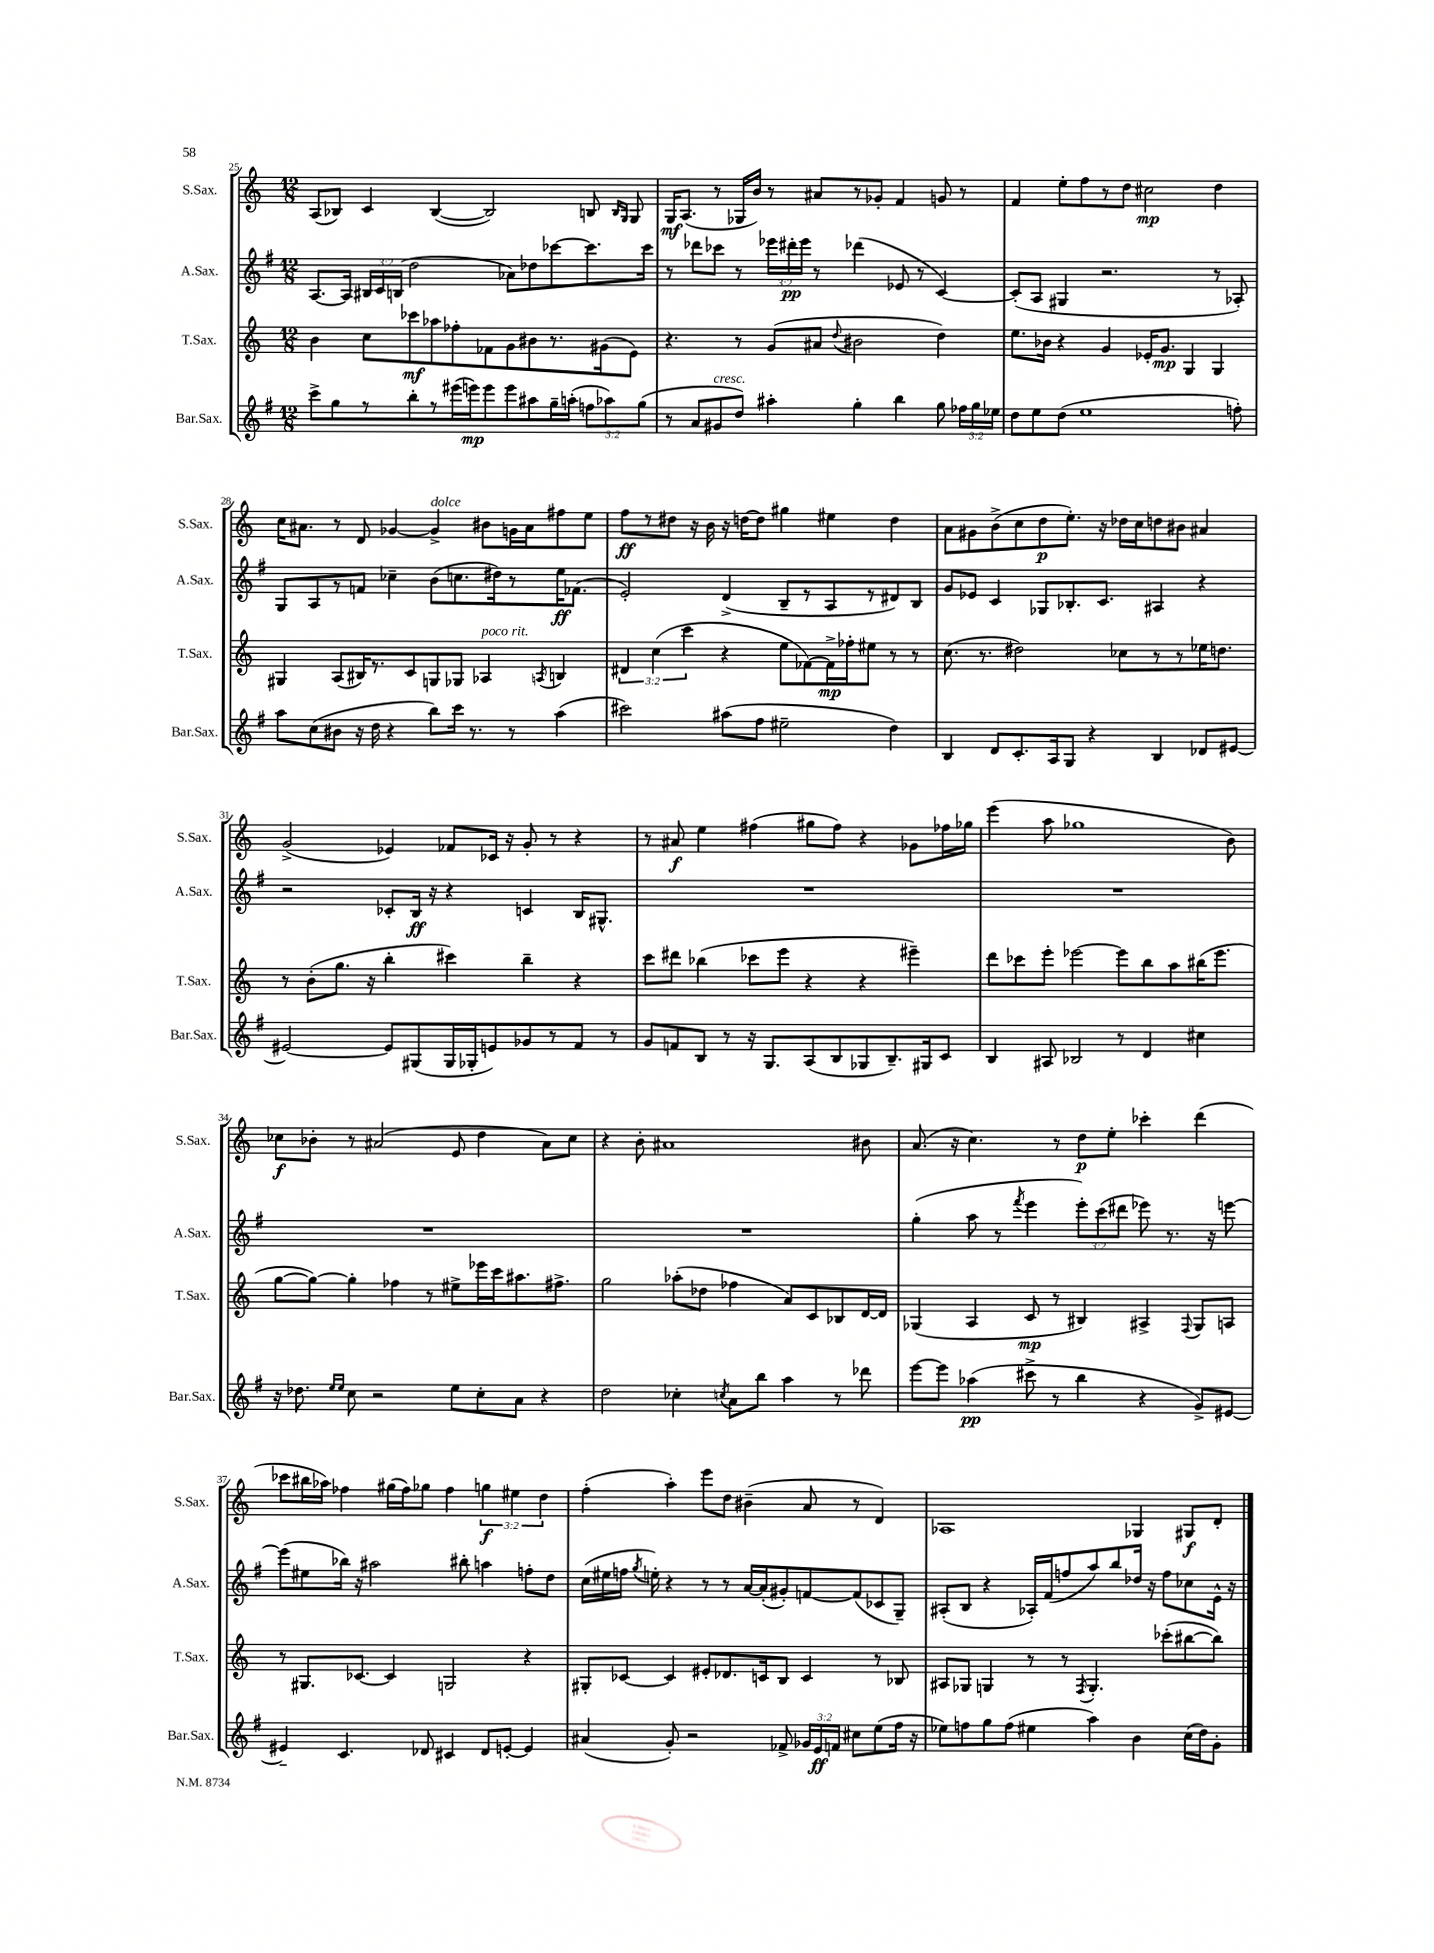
<<
\new StaffGroup <<
\new Staff = "s0" \with { instrumentName = "S.Sax." shortInstrumentName = "S.Sax." } {
    \clef treble \key c \major \numericTimeSignature \time 12/8 \override Staff.TupletNumber.text = #tuplet-number::calc-fraction-text
    \autoBeamOff a8[( bes8]) c'4 bes4~( bes2) b8 \grace { b16[ g16] } g8 |
    g16[\mf a8.]( r8 ges16[ b'16]) r8 ais'8[ r8 ges'8]-. f'4 g'8 r8 |
    f'4 e''8[-. f''8 r8 d''8] cis''2\mp d''4 |
    c''16[ ais'8.] r8 d'8 ges'4~ ges'4->^\markup { \italic "dolce" } bis'8[ g'16 ais'16 fis''8 e''8] |
    f''8[\ff r8 dis''8] r16 b'16 r16 d''16[~ d''8] gis''4 eis''4 d''4 |
    a'8[ gis'8 b'8->( c''8 d''8\p e''8.]-.) r16 des''16[ c''16 d''8 bis'8] ais'4 |
    g'2->( ees'4) fes'8[ ces'16] r16 g'8-. r8 r4 |
    r8 ais'8\f e''4 fis''4( gis''8[ fis''8]) r4 ges'8[ fes''16 ges''16] |
    e'''4( a''8 ges''1 b'8) |
    ces''8[\f bes'8]-. r8 ais'2( e'8 d''4 ais'8[) ces''8] |
    r4 b'8-. ais'1 bis'8 |
    a'8.( r16 c''4.) r8 d''8[\p e''8]-. ces'''4-. d'''4( |
    ces'''8[ bis''16 aes''16]) fes''4 gis''16[( fes''16) ges''8] fes''4 \tuplet 3/2 { g''4\f eis''4 d''4 } |
    f''4-.( a''4-.) e'''8[ d''8] bis'4--( a'8 r8 d'4) |
    aes1 ges4 gis8[\f d'8]-. \bar "|." |
}
\new Staff = "s1" \with { instrumentName = "A.Sax." shortInstrumentName = "A.Sax." } {
    \clef treble \key g \major \numericTimeSignature \time 12/8 \override Staff.TupletNumber.text = #tuplet-number::calc-fraction-text
    \autoBeamOff a8.[~ a16] \tuplet 3/2 { bis16[ c'16 b16]( } d''2 aes'8[) des''8 ces'''8~ ces'''8. ces'''16] |
    r8 des'''8[ ces'''8] r8 \tuplet 3/2 { ees'''16[ dis'''16-.\pp ees'''16] } r8 des'''4( ees'8 r8 c'4~) |
    c'8[-.( a8] gis4 r2. r8 aes8-.) |
    g8[ a8 r8 f'8] ces''4-- b'8[( c''8. dis''16) r8 e''16\ff fes'8.]( |
    e'2-.) d'4->( b8[-- r8 a8 r8 dis'8) b8] |
    g'8[ ees'8] c'4 ges8[ bes8.-. c'8.] ais4 r4 |
    r2 ces'8[-. b16]\ff r16 r4 c'4 b16[ gis8.]-^ |
    R1. |
    R1. |
    R1. |
    R1. |
    g''4-.( a''8 r8 \acciaccatura { fis'''8 } e'''4 \tuplet 3/2 { e'''8[-.) c'''8( dis'''8] } ees'''8) r8. r16 e'''8~ |
    e'''8[( eis''8 bes''16]) r16 ais''2 bis''8-. a''4 f''8[-. d''8] |
    c''16[( eis''16 f''16] \acciaccatura { g''8 } e''16-.) r4 r8 r8 a'16[~ a'16-.( gis'8-.) f'8~ f'8( ces'8 g8]--) |
    ais8[-.( b8] r4 aes16[-.) fis'16( f''8 a''8) b''8 des''16] r16 f''8[ ces''8 e'16]-^ r16 \bar "|." |
}
\new Staff = "s2" \with { instrumentName = "T.Sax." shortInstrumentName = "T.Sax." } {
    \clef treble \key c \major \numericTimeSignature \time 12/8 \override Staff.TupletNumber.text = #tuplet-number::calc-fraction-text
    \autoBeamOff b'4 c''8[ ces'''8\mf aes''8 fes''8-. fes'8 g'8 bis'8 r8. gis'16( e'8]) |
    r4. r8 g'8[( ais'8] \appoggiatura { d''8 } bis'2 d''4) |
    e''8.[ bes'16] r4 g'4 ees'16[-. g'8.]\mp g4 g4 |
    gis4 a8[( bis16) r8. c'8 g8 ges8] aes4^\markup { \italic "poco rit." } \acciaccatura { a8 } b4 |
    \tuplet 3/2 { dis'4 c''4( c'''4 } r4 e''8[ fes'8~) fes'16->\mp fes''16-. eis''8] r8 r8 |
    c''8.( r8. dis''2) ces''8[ r8 r8 ees''16 d''8.] |
    r8 b'8[-.( g''8.] r16 b''4-. cis'''4) b''4-- r4 |
    c'''8[ dis'''8] bes''4( ces'''8[ e'''8] r4 r4 eis'''4--) |
    d'''8[ ces'''8 e'''8]-. ees'''2~ ees'''8[ b''8 a''8 bis''16( ees'''8.] |
    g''8[~ g''8]~) g''4-. fes''4 r8 eis''8[-> ees'''16 c'''16 ais''8. fis''8.]-> |
    g''2 aes''8[-.( des''8] fes''4 a'8[) c'8 bes8 d'16~ d'16] |
    ges4( a4 c'8\mp r8 bis4) ais4-> \appoggiatura { f8 } ges8[ a8] |
    r8 gis8.[ ces'8.]~ ces'4 g2 r4 |
    gis8[-. ces'8]~ ces'4 eis'8[-. des'8. c'16 b8] c'4 r8 bes8 |
    ais8[ ges8] g4 r8 r8 \acciaccatura { f8 } g4.-. ces'''8[-.( bis''8~ bis''8]) \bar "|." |
}
\new Staff = "s3" \with { instrumentName = "Bar.Sax." shortInstrumentName = "Bar.Sax." } {
    \clef treble \key g \major \numericTimeSignature \time 12/8 \override Staff.TupletNumber.text = #tuplet-number::calc-fraction-text
    \autoBeamOff c'''8[-> g''8 r8 b''8-. r8 eis'''16( e'''16\mp) e'''8 e'''8 ais''8 g''16-- a''16]-.( \tuplet 3/2 { f''8[ aes''8) g''8]( } |
    r8 a'8[ gis'8^\markup { \italic "cresc." } d''8]) ais''4-. g''4-. b''4 g''8 \tuplet 3/2 { fes''16[ g''16 ees''16] } |
    d''8[ e''8 d''8]( e''1 f''8-.) |
    a''8[ c''8( bis'8] r16 d''16 r4 b''8[) c'''16] r8. r8 a''4( |
    cis'''2) ais''8[( fis''8] eis''2-- d''4) |
    b4 d'8[ c'8.-. a16 g8] r4 b4 des'8[ eis'8]~ |
    eis'2~ eis'8[ gis8( gis16 ges16-. e'8) ges'8 r8 fis'8] r8 |
    g'8[ f'8 b8] r8 r16 g8.[ a8( b8 ges8 b8.--) gis16 c'8] |
    b4 ais8 bes2 r8 d'4 cis''4 |
    r16 des''8. \grace { e''16[ e''16] } c''8 r2 e''8[ c''8-. a'8] r4 |
    d''2 ces''4-. \acciaccatura { c''8 } a'8[ b''8] a''4 r8 des'''8 |
    e'''8[~ e'''8] aes''4\pp( cis'''8-> r8 b''4 r4 g'8[->) eis'8]~ |
    eis'4-- c'4. des'8 cis'4 des'8[ e'8]~-. e'4 |
    ais'4( g'8-.) r2 fes'8-> \tuplet 3/2 { ges'16[ e'16\ff f'16] } cis''8[ e''8( fis''16] r16 |
    ees''8[) f''8 g''8 f''8]( eis''4 a''4) b'4 c''16[( d''16) g'8]-. \bar "|." |
}
>>
>>
\layout { \context { \Score currentBarNumber = #25 } }
